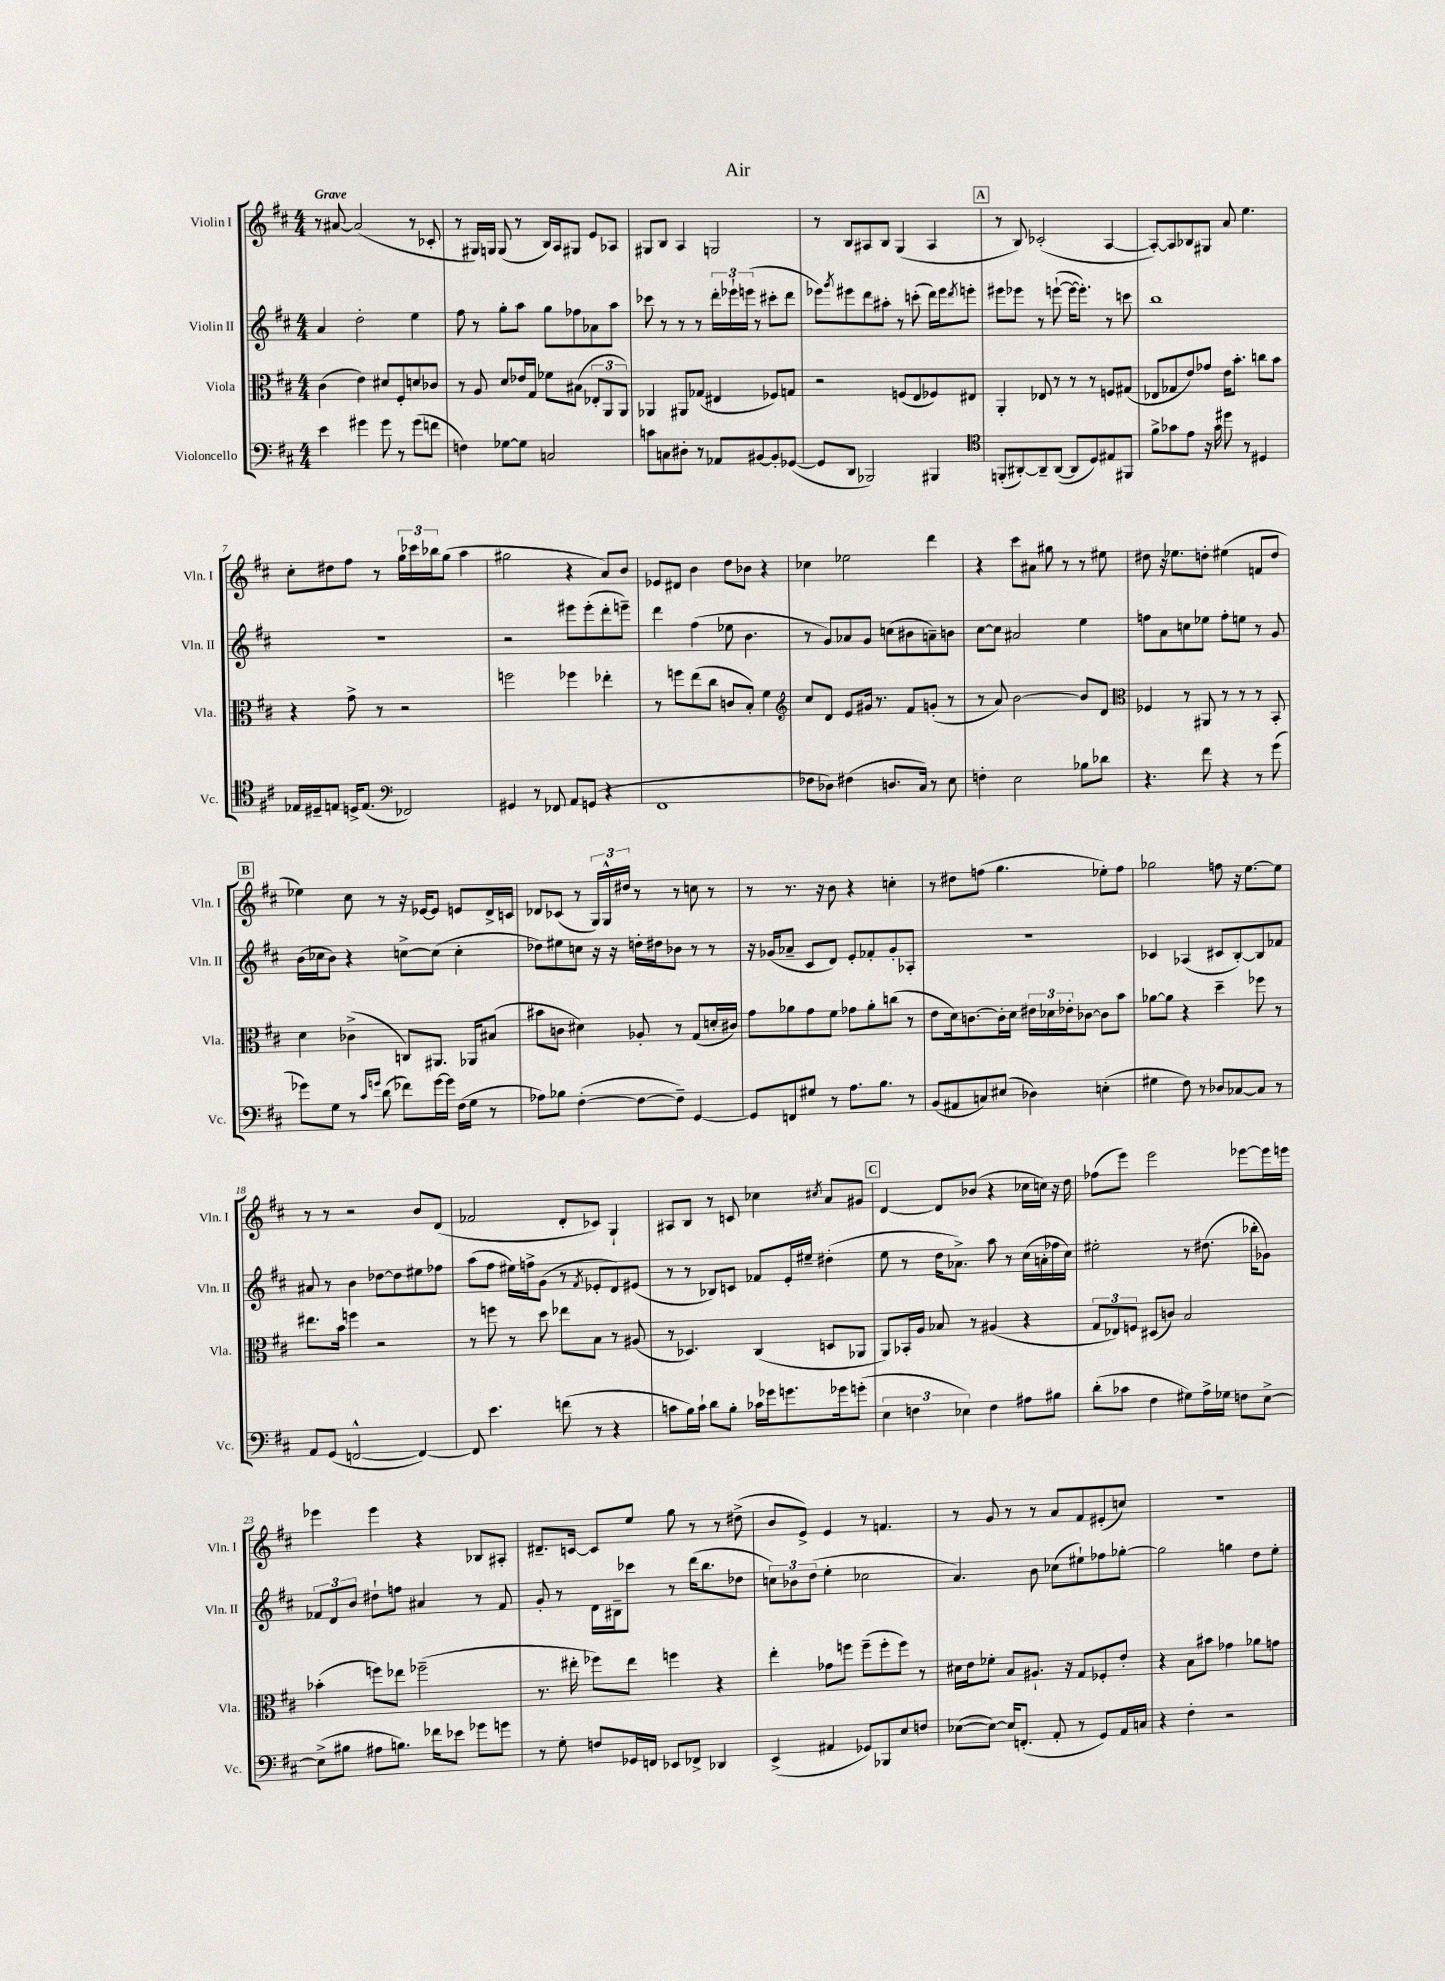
\header { title = "Air" }
<<
\new StaffGroup <<
\new Staff = "s0" \with { instrumentName = "Violin I" shortInstrumentName = "Vln. I" } {
    \clef treble \key d \major \numericTimeSignature \time 4/4 \tempo "Grave"
    r8 ais'8~ ais'2( r8 ces'8-. |
    r8 gis16) g16 g8( r8 b16) a16 gis8 e'8 aes8 |
    gis8 b8 a4 g2 |
    r8 b8 ais8 b8 g4( ais4 |
    \mark \markup { \box "A" } r8 b8) ces'2-.( a4~ |
    a8~-.) a8 bes8 gis8 a'8 e''4. |
    cis''8-. dis''8 fis''8 r8 \tuplet 3/2 { g''16 ces'''16 bes''16 } g''8( a''4 |
    gis''2 r4 a'8) b'8 |
    ees'8 dis'8 b'4 d''8 bes'8 r4 |
    ces''4 ees''2 d'''4 |
    r4 cis'''8 ais'8 gis''8 r8 r8 eis''8 |
    dis''8 r16 ees''8. d''8-. eis''4( f'8 d''8 |
    \mark \markup { \box "B" } ees''4) cis''8 r8 r16 ees'16~ ees'8 e'8 d'16-> c'16 |
    des'8 ces'8( r8 \tuplet 3/2 { g16) g16-^ dis''16 } r8 r8 c''8 r8 |
    r8 r8. r16 b'8 r4 c''4-. |
    r8 dis''8 f''8( g''4. ees''8-.) f''8 |
    ges''2 f''8 r16 e''8.~ e''8 |
    r8 r8 r2 b'8 d'8( |
    fes'2 d'8-. ces'8) g4-! |
    ais8 b8 r8 c'8 ces''4 \acciaccatura { cis''8 } a'8 gis'8 |
    \mark \markup { \box "C" } d'4~ d'8 bes'8( r4 ces''16 c''16) r16 d''16 |
    fes''8( e'''8) e'''2 ees'''8~ ees'''16 e'''16 |
    ees'''4 ees'''4 r4 bes8 ais8-. |
    dis'8.-- c'16~ c'8 e''8 g''8 r8 r8 dis''8->( |
    b'8 e'8->) e'4 r8 f'4. |
    r8 g'8 r8 r8 a'8 fis'8 eis'8-.( c''8) |
    r1 \bar "|." |
}
\new Staff = "s1" \with { instrumentName = "Violin II" shortInstrumentName = "Vln. II" } {
    \clef treble \key d \major \numericTimeSignature \time 4/4
    a'4 d''2-. e''4 |
    fis''8 r8 g''8-. a''8 g''8 fes''8 aes'8 a''8 |
    ces'''8 r8 r8 r8 \tuplet 3/2 { d'''16-. ees'''16-! e'''16( } r8 cis'''8-. d'''8 |
    ees'''8) \acciaccatura { g'''8 } eis'''8 d'''8 ais''8-. r8 c'''8-.( d'''16) eis'''16 \acciaccatura { d'''8 } e'''8-. |
    \mark \markup { \box "A" } eis'''8 ees'''8 r8 e'''8~-!( e'''16~ e'''8.-.) r8 c'''8 |
    b''1 |
    R1 |
    r2 eis'''8 eis'''8-.( d'''8-. e'''8--) |
    d'''4 fis''4( ees''8 b'4. |
    r8 g'8) aes'8 g'8 c''8( bis'8 a'8--) b'8 |
    cis''8~ cis''8 ais'2 e''4 |
    f''8 a'8 c''8 ees''8 f''8-. e''8 r8 g'8 |
    \mark \markup { \box "B" } b'16( ces''16 b'8) r4 c''8~-> c''8( c''4-. |
    des''8) eis''8 c''8 r16 r16 d''16-. dis''16 bes'8 r8 r8 |
    r16 ges'16( aes'8-- cis'8 d'8) e'8-. fes'8-. ges'8-. aes8-. |
    R1 |
    ces'4 aes4( cis'8 b8~-.) b8 fes'8 |
    ais'8 r8 b'4 des''8~ des''8 eis''8 fes''8 |
    a''8( fis''8 eis''16) f''16-> g'8( r8 \acciaccatura { fis'8 } ees'8-. d'8) eis'8( |
    r8 r8 bes8) c'8 fes'8 e'16-. eis''16-- dis''4-.( |
    \mark \markup { \box "C" } e''8 r8 d''16 aes'8.->) a''8 r8 cis''16( a'16-. fes''16 cis''16) |
    eis''2-. r8 dis''8.( bes''16-. ges'8) |
    \tuplet 3/2 { fes'8 d'8 b'8 } dis''8-! f''8 ais'4 r8 fes'8 |
    g'8-. r8 d'16 bis16-- ces'''8 r8 d'''16( b''8. des''8 |
    \tuplet 3/2 { c''8) bes'8 d''8( } e''4-. ces''2 |
    a'4.) b'8 ces''8( eis''8-!) fes''8 ges''8~-. |
    ges''2 g''4 d''8 e''8-. \bar "|." |
}
\new Staff = "s2" \with { instrumentName = "Viola" shortInstrumentName = "Vla." } {
    \clef alto \key d \major \numericTimeSignature \time 4/4
    cis'4( e'4) dis'8 fis8-. d'8 ces'8 |
    r8 a8 d'8 ees'16 g16 fes'8 bis8( \tuplet 3/2 { ees8-. a,8 a,8) } |
    aes,4 ais,8 ges8( eis4 fes8) g8 |
    r2 f8( e8 fes8) eis8 |
    \mark \markup { \box "A" } a,4-. ees8 r8 r8 r8 f8 gis8( |
    ees8 ges8 e'8) ges'8 e'16 b'8.-. c''8 b'8 |
    r4 g'8-> r8 r2 |
    f''2 fes''4 ees''4-. |
    r8 f''8 e''8( cis''8 c'8 b8-.) fis'4 |
    \clef treble cis''8 d'8 e'8 gis'16 r8. fis'8 g'8-.( r8 |
    r8 a'8) b'2~ b'8 d'8 |
    \clef alto fes4 r8 ais,8 r8 r8 r8 b,8-. |
    \mark \markup { \box "B" } d'4 ces'4->( c8) ais,8. aes,16 bis8( |
    bis'8 c'8 dis'4) aes8-. r8 g8( d'16-. cis'16) |
    g'8 aes'8 g'8 fis'8 ges'8 aes'8-. c''8( r8 |
    e'8 d'16) c'8.~ c'16-. d'16 \tuplet 3/2 { eis'16 des'16 ees'16-. } ces'8~ ces'8 b'8 |
    aes'8~ aes'8 r4 d''4-- fes''8 r8 |
    eis''8. b'16 f''4 r2 |
    r8 f''8 r8 d''8 ees''8 b8 r8 ais8( |
    r8 des4.) cis4( d8 aes,8 |
    \mark \markup { \box "C" } a,8) bes,16-. a16 bes8 r8 ais4( r4 |
    \tuplet 3/2 { g8 ees8) f8 } dis8( c'8) b2 |
    bes'4-.( f''8) ees''8 fes''2--( |
    r8. eis''16-. fes''8) eis''8 f''4 r4 |
    e''4-. ges'8 f''8 f''8--( f''8-. f''8) r8 |
    dis'16 e'16 fes'8-. b8 ais8.-! r16 g8 fes8-. e'8-. |
    r4 b8 bis'8 ges'4 aes'8 g'8 \bar "|." |
}
\new Staff = "s3" \with { instrumentName = "Violoncello" shortInstrumentName = "Vc." } {
    \clef bass \key d \major \numericTimeSignature \time 4/4
    e'4 gis'4 gis'8 r8 gis'8( f'8 |
    f4) ges8~ ges8 c2 |
    c'8 c8 dis8-. r8 aes,8 bis,8~ bis,8-. ges,8~( |
    ges,8 d,8 bes,,2) bis,,4 |
    \mark \markup { \box "A" } \clef tenor f,8-.( ais,8~-.) ais,8-- ais,8~( ais,8 d8) eis8 fis,8 |
    fis'8-> ges'8 e'8 r16 ges'16 dis''8 r8 dis4 |
    ees16 dis16-- e8 d16-> e8.( \clef bass fes,2) |
    gis,4 r8 fes,8 a,8 g,8( r4 |
    fis,1 |
    fes8 des8) fis4( d8. cis16) r8 e8 |
    f4-. e2 bes8 des'8 |
    r4. fis'8 r4 r8 g'8( |
    \mark \markup { \box "B" } ges'8) g8 r8 \grace { cis'16 g'16 } d'8( fes'8) g'16~ g'16 fis16( g16 r8 |
    aes8) bes8 fis4~-.( fis8~ fis8--) g,4~ |
    g,8 f,8 gis8 r8 a8. b8. r8 |
    b,8( ais,8 c8) eis8( des4) e4-.( |
    gis4 fis8) r8 des8 ces8~ ces8 r8 |
    a,8 g,8( f,2~-^ f,4~) |
    f,8 e'4. f'8( r8 r4 |
    c'8 b16) c'16-! d'8 b8-. ces'16 ges'16 g'8. ges'16 g'8-.( |
    \mark \markup { \box "C" } \tuplet 3/2 { e4 f4 ees4) } f4 ais8 bis8 |
    d'8-.( ces'8 fis4 gis8) a16-> ges16 f8 e8~-> |
    e8->( bis8 ais8 b8.) fes'16 ees'8 ges'8 g'8 |
    r8 g8-. f8 ges,16 f,16 ees,8 fes,8-> des,4 |
    e,4->( ais,4 ges,8) bes,,8 e8 f8 |
    ees8~( ees8~) ees16 f,8.-.( a,8-. r8 g,8) a,16 c16 |
    r4 fis4-. r2 \bar "|." |
}
>>
>>
